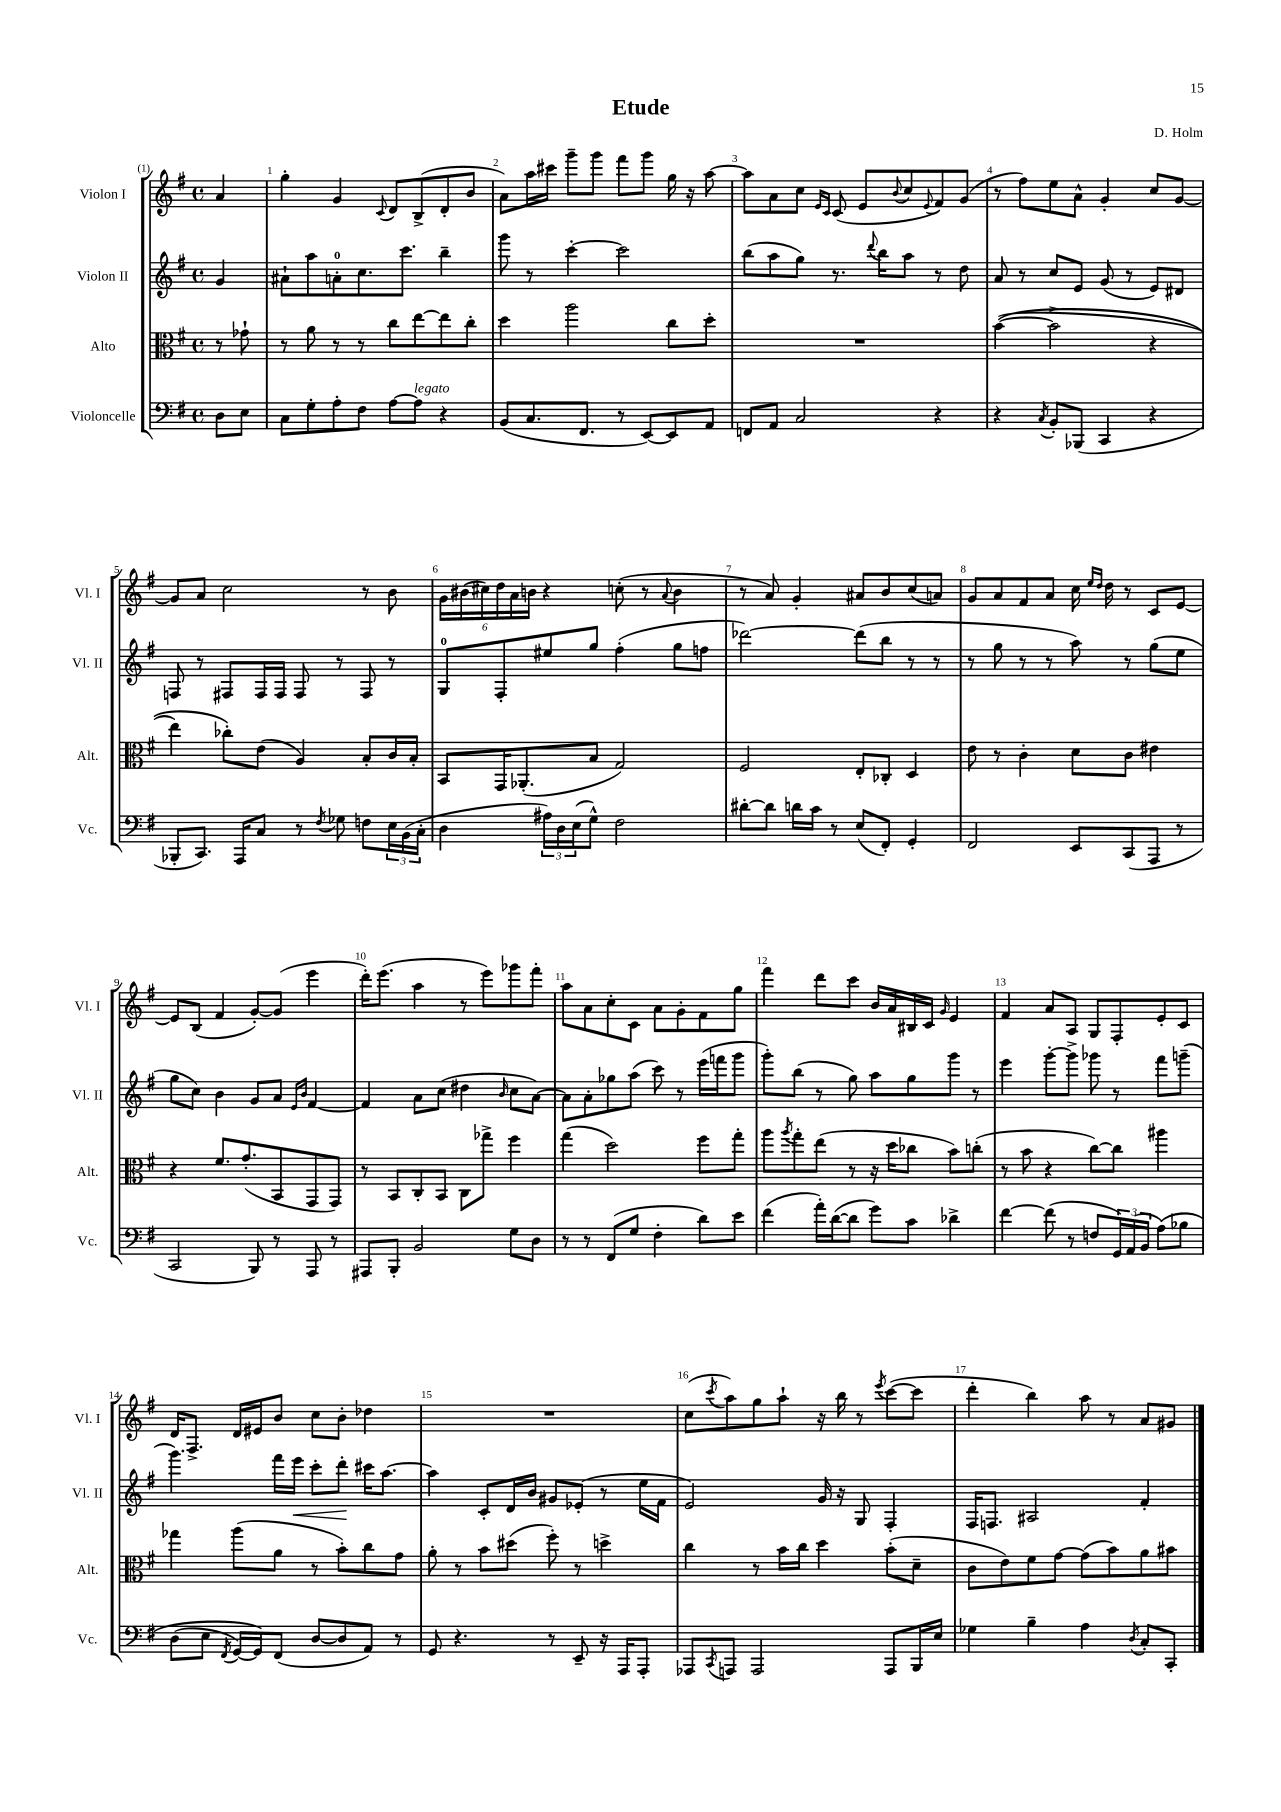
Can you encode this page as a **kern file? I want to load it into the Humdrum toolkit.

**kern	**kern	**kern	**dynam	**kern
*part4	*part3	*part2	*part2	*part1
*staff4	*staff3	*staff2	*staff2	*staff1
*I"Violoncelle	*I"Alto	*I"Violon II	*	*I"Violon I
*I'Vc.	*I'Alt.	*I'Vl. II	*	*I'Vl. I
*clefF4	*clefC3	*clefG2	*	*clefG2
*k[f#]	*k[f#]	*k[f#]	*	*k[f#]
*M4/4	*M4/4	*M4/4	*	*M4/4
*met(c)	*met(c)	*met(c)	*	*met(c)
=	=	=	=	=
8D\L	8r	4g/	.	4a/
8E\J	8g-X`\	.	.	.
=1	=1	=1	=1	=1
8C\L	8r	8a#X`\L	.	4gg'\
8G'\	8a\	8aa\	.	.
8A'\	8r	8an'\	.	4g/
8F#\J	8r	8.cc\	.	.
.	.	.	.	8qqc/
[8A\L	8cc\L	.	.	8d/L
.	.	8.ccc\J	.	.
!LO:TX:a:i:t=legato	!	!	!	!
8A\J]	[8ee\	.	.	(8B^/
4r	8ee\]	4bb~\	.	8d'/
.	8cc'\J	.	.	8b/J
=2	=2	=2	=2	=2
(8BB/L	4dd\	8ggg\	.	8a\L)
8.C/	.	8r	.	16aa\L
.	.	.	.	16ccc#X\JJ
.	2aa\	[4ccc'\	.	8ggg~\L
8.FF#/J	.	.	.	.
.	.	.	.	8ggg\J
8r	.	2ccc\]	.	8fff#\L
[8EE/L)	.	.	.	8ggg\J
8EE/]	8cc\L	.	.	16gg\
.	.	.	.	16r
8AA/J	8dd'\J	.	.	[8aa\
=3	=3	=3	=3	=3
8FFn/L	1r	(8bb\L	.	8aa\L]
8AA/J	.	8aa\	.	8a\
2C/	.	8gg\J)	.	8cc\J
.	.	.	.	16qqe/LL
.	.	.	.	16qqc/JJ
.	.	8.r	.	(8c/
.	.	.	.	8e/L
.	.	8qqddd/	.	.
.	.	16bb\KL	.	.
.	.	.	.	8qqb/
.	.	8aa\J	.	8cc/
.	.	.	.	8qqe/
4r	.	8r	.	8f#/)
.	.	8dd\	.	(8g/J
=4	=4	=4	=4	=4
4r	(([4b\	8a/	.	8r
.	.	8r	.	8ff#\L)
8qC/	.	.	.	.
8BB'/L	2b^\]	8cc/L	.	8ee\
(8BBB-X/J	.	8e/J	.	8a^^\J
4CC/	.	(8g/	.	4g'/
.	.	8r	.	.
4r	4r	8e/L)	.	8cc/L
.	.	8d#X/J	.	[8g/J
!!LO:LB:g=z
=5	=5	=5	=5	=5
8BBB-X'/L	4ee\)	8Fn/	.	8g/L]
8.CC/J)	.	8r	.	8a/J
.	8cc-X'\L)	8F#X/L	.	2cc\
16AAA/KL	.	.	.	.
8C/J	(8e\J	16F#/L	.	.
.	.	16F#/JJ	.	.
8r	4A/)	8F#/	.	.
8qF#/	.	.	.	.
8G-X\	.	8r	.	.
8Fn\L	8B'/L	8F#/	.	8r
24E\L	16c/L	8r	.	8b\
(24BB\	.	.	.	.
.	16B'/JJ	.	.	.
24C'\JJ	.	.	.	.
=6	=6	=6	=6	=6
4D\	8BB/L	8G/L	.	24g\LL
.	.	.	.	(24b#X\
.	.	.	.	24cc#X\)
.	16GG/K	8F#'/	.	24dd\
.	.	.	.	24a\
.	(8.AA-X'/	.	.	.
.	.	.	.	24bn\JJ
24A#X\LL)	.	8ee#X/	.	4r
24D\	.	.	.	.
(24E\J	.	.	.	.
8G^^\J)	8B/J	8gg/J	.	.
2F#\	2G/)	(4ff#'\	.	(8ccn'\
.	.	.	.	8r
.	.	.	.	8qqa/
.	.	8gg\L	.	4b\
.	.	8ffn\J	.	.
=7	=7	=7	=7	=7
[8d#X'\L	2F#/	[2ddd-X\)	.	8r
8d#\J]	.	.	.	8a/)
16dn\LL	.	.	.	4g'/
16c\JJ	.	.	.	.
8r	.	.	.	.
(8E/L	8E'/L	(8ddd-\L]	.	8a#X/L
8FF#'/J)	8C-X'/J	8bb\J	.	8b/
4GG'/	4D/	8r	.	(8cc/
.	.	8r	.	8an/J)
=8	=8	=8	=8	=8
2FF#/	8e\	8r	.	8g/L
.	8r	8gg\	.	8a/
.	4c'\	8r	.	8f#/
.	.	8r	.	8a/J
8EE/L	8d\L	8aa\)	.	16cc\
.	.	.	.	16qqee/LL
.	.	.	.	16qqdd/JJ
.	.	.	.	16dd\
(8CC/	8c\J	8r	.	8r
8AAA/J	4e#X\	(8gg\L	.	8c/L
8r	.	8ee\J	.	[8e/J
!!LO:LB:g=z
=9	=9	=9	=9	=9
2CC/	4r	8gg\L	.	8e/L]
.	.	8cc\J)	.	(8B/J
.	8.f#/L	4b\	.	4f#/
.	(8.g'/	.	.	.
8BBB/)	.	8g/L	.	[8g'/L)
8r	8BB/	8a/J	.	(8g/J]
.	.	16qqe/LL	.	.
.	.	16qqb/JJ	.	.
8AAA/	8GG/	[4f#/	.	4eee\
8r	8GG/J)	.	.	.
=10	=10	=10	=10	=10
8AAA#X/L	8r	4f#/]	.	16ddd'\KL)
.	.	.	.	(8.eee\J
8BBB'/J	8BB/L	.	.	.
2BB/	8C'/	8a\L	.	4aa\
.	8BB/J	(8cc\J	.	.
.	8C\L	4dd#X\	.	8r
.	8gg-X^\J	.	.	8eee\L)
.	.	16qqb/	.	.
8G\L	4ff#\	8cc\L	.	8ggg-X\
8D\J	.	[8a\J)	.	8fff#'\J
=11	=11	=11	=11	=11
8r	(4gg\	8a\L]	.	8aa\L
8r	.	8a'\	.	8a\
(8FF#/L	2dd\)	8gg-X\	.	8cc'\
8G/J	.	(8aa\J	.	8c\J
4F#'\	.	8ccc\)	.	8a\L
.	.	8r	.	8g'\
8d\L)	8ff#\L	(16eee\LL	.	8f#\
.	.	16fffn\J	.	.
8e\J	8gg'\J	8ggg\J	.	8gg\J
=12	=12	=12	=12	=12
(4f#\	8aa\L	8ggg'\L)	.	4fff#\
.	8qaa/	.	.	.
.	8gg'\	(8bb\J	.	.
16a'\LL)	(8ee\J	8r	.	8ddd\L
([16d\J	.	.	.	.
8d\J]	8r	8gg\)	.	8ccc\J
8g\L)	16r	8aa\L	.	16b/LL
.	16dd\KL	.	.	16a/
8c\J	8cc-X\J	8gg\	.	16B#X/
.	.	.	.	16c/JJ
.	.	.	.	16qqg/
4d-X^\	8b\L)	8ggg\J	.	4e/
.	(8ccn'\J	8r	.	.
=13	=13	=13	=13	=13
[4f#\	8r	4eee\	.	4f#/
.	8b\	.	.	.
(8f#\]	4r	[8ggg'\L	.	8a/L
8r	.	8ggg^\J]	.	8A/J
8Fn/L	[8cc\L)	8ggg-X\	.	8G/L
24GG/L)	8cc\J]	8r	.	8F#'/
(24AA/	.	.	.	.
24BB/JJ	.	.	.	.
(8A\L)	4aa#X\	8fff#\L	.	8e'/
8B-X\J	.	(8gggn~\J	.	8c/J
!!LO:LB:g=z
=14	=14	=14	=14	=14
(8D\L	4gg-X\	4.ggg\)	.	16d/KL
.	.	.	.	8.F#^/J
8E\J	.	.	.	.
8qFF#/	.	.	.	.
[16GG/LL)	(8aa\L	.	.	16d/LL
16GG/J])	.	.	.	16e#X/J
(8FF#/J	8a\J	16fff#\LL	.	8b/J
!	!	!	!LO:HP:b	!
.	.	16eee\JJ	<	.
[8D/L	8r	8ccc'\L	.	8cc\L
8D/]	8b'\L)	8ddd'\J	.	8b'\J
8AA/J)	8cc\	16ccc#X\KL	[	4dd-X\
.	.	[8.aa\J	.	.
8r	8g\J	.	.	.
=15	=15	=15	=15	=15
8GG/	8a'\	4aa\]	.	1r
4.r	8r	.	.	.
.	8b\L	8c'/L	.	.
.	(8dd#X\J	16d/L	.	.
.	.	16b/JJ	.	.
8r	8ff#'\)	8g#X/L	.	.
8EE~/	8r	(8e-X'/J	.	.
16r	4ddn^\	8r	.	.
16AAA/KL	.	.	.	.
8AAA'/J	.	16ee\LL	.	.
.	.	16f#\JJ	.	.
=16	=16	=16	=16	=16
8AAA-X/L	4cc\	2e/)	.	(8cc\L
8qCC/	.	.	.	8qccc/
8AAAn/J	.	.	.	8aa\)
2AAA/	8r	.	.	8gg\
.	16b\LL	.	.	8aa`\J
.	16cc\JJ	.	.	.
.	4dd\	16g/	.	16r
.	.	16r	.	16bb\
.	.	8G/	.	8r
.	.	.	.	8qeee/
8AAA/L	(8b'\L	4F#'/	.	([8ccc\L
16BBB/L	8d~\J	.	.	8ccc\J]
16E/JJ	.	.	.	.
=17	=17	=17	=17	=17
4G-X\	8c\L	16F#/KL	.	4ddd'\
.	.	8.Fn/J	.	.
.	8e\)	.	.	.
4B~\	8f#\	2A#X/	.	4bb\)
.	[8g\J	.	.	.
4A\	(8g\L]	.	.	8aa\
.	8b\)	.	.	8r
8qD/	.	.	.	.
8C'/L	8a\	4f#'/	.	8a/L
8CC'/J	8b#X\J	.	.	8g#X/J
==	==	==	==	==
*-	*-	*-	*-	*-
